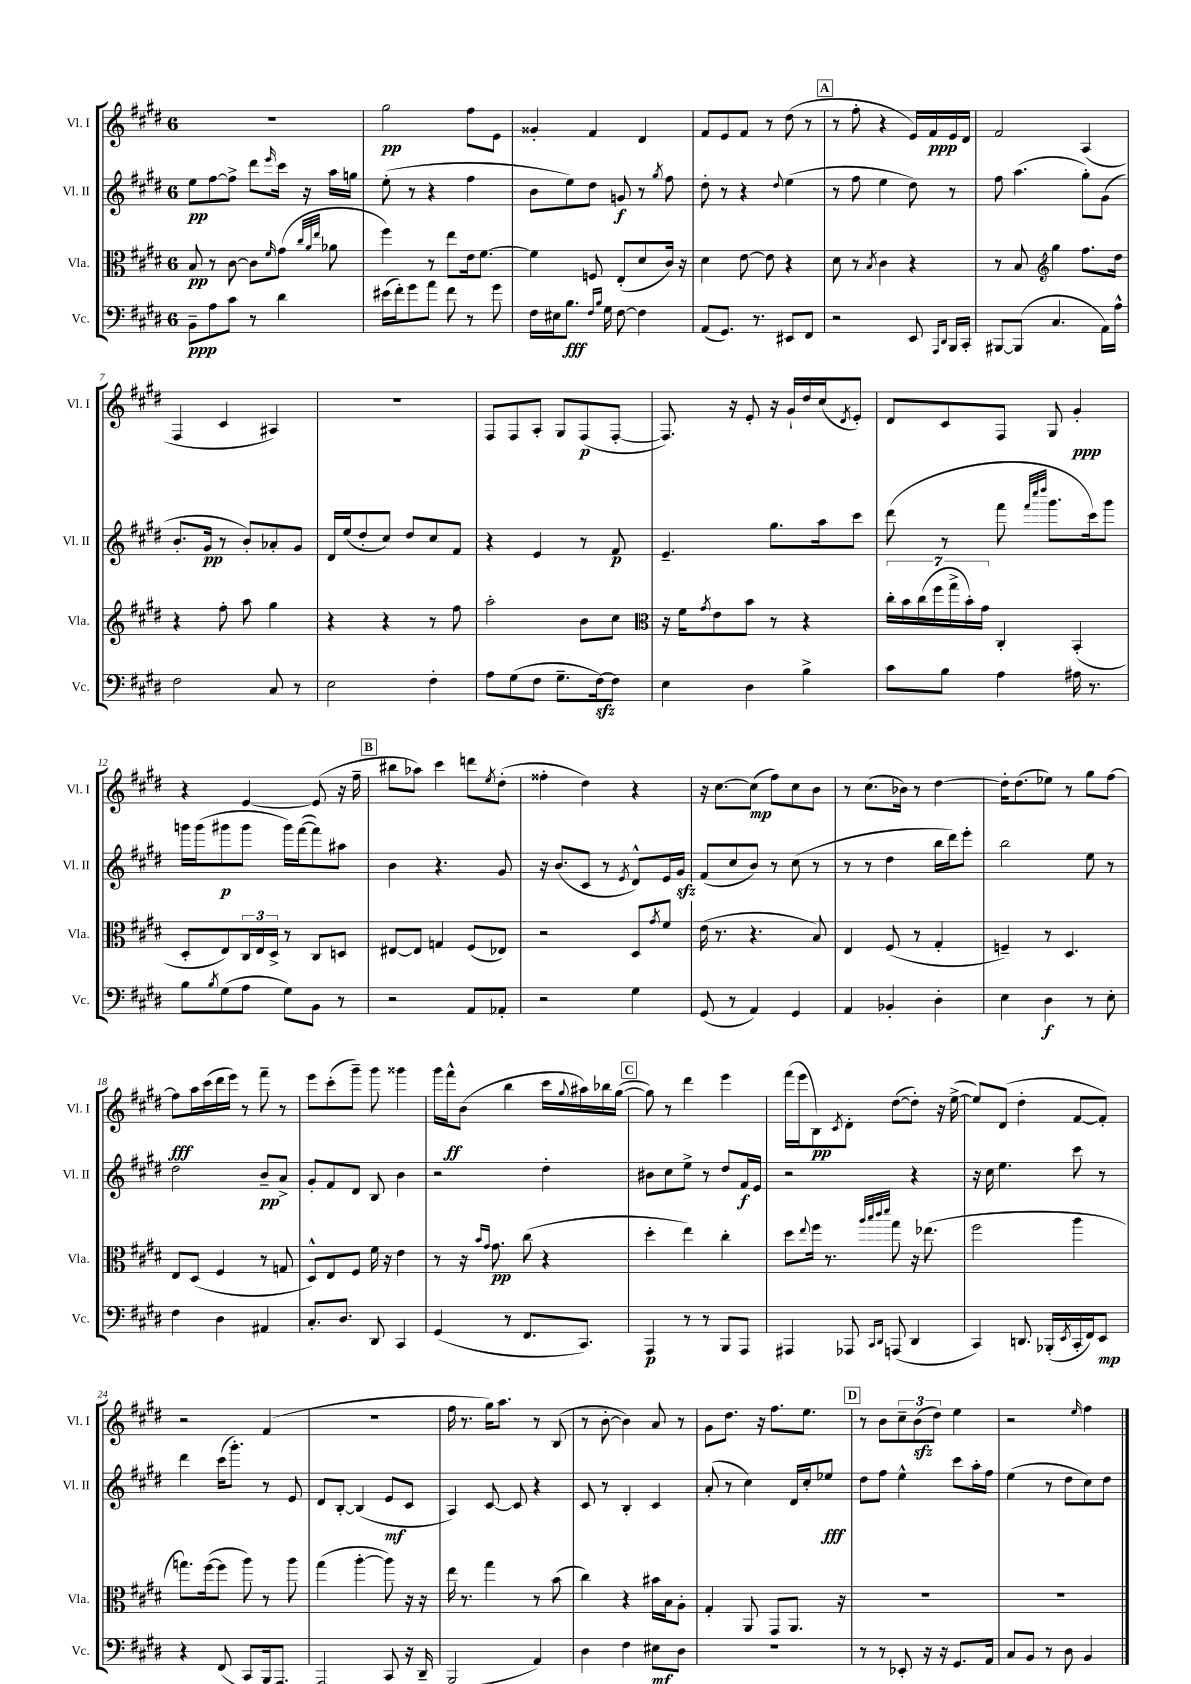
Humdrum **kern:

**kern	**kern	**kern	**kern
*staff4	*staff3	*staff2	*staff1
*clefF4	*clefC3	*clefG2	*clefG2
*k[f#c#g#d#]	*k[f#c#g#d#]	*k[f#c#g#d#]	*k[f#c#g#d#]
*M6/8	*M6/8	*M6/8	*M6/8
8BB~	8B	8ee	2.r
8A	8r	[8ff#	.
8c#	[8c#	8ff#^]	.
8r	8c#]	8ddd#	.
.	16qqf#	16qqeee	.
4d#	(8g#	16ccc#	.
.	.	16r	.
.	32qqcc#	.	.
.	32qqa	.	.
.	32qqee	.	.
.	8a-	16aa	.
.	.	16gg	.
=	=	=	=
(16e#	4ff#)	(8ee'	2gg#
16f#')	.	.	.
8g#	.	8r	.
8a	8r	4r	.
8f#	8ee	.	.
8r	16e	4ff#	8ff#
.	[8.f#	.	.
8g#	.	.	8e
=	=	=	=
16F#	4f#]	8b	4g##'
16E#	.	.	.
8.B	.	8ee)	.
.	8F	8dd#	4f#
16qqF#	.	.	.
16qqB	.	.	.
16G#	.	.	.
[8F#	(8E'	8g	.
4F#]	8d#	8r	4d#
.	.	8qgg#	.
.	16c#)	8ff#	.
.	16r	.	.
=	=	=	=
(8AA	4d#	8dd#'	8f#
8.GG#)	.	8r	8e
.	[8e	4r	8f#
8.r	.	.	.
.	8e]	.	8r
.	.	8qqdd#	.
8EE#	4r	(4ee	(8dd#
8FF#	.	.	8r
=	=	=	=
2r	8d#	8r	8r
.	8r	8ff#	8ff#'
.	8qB	.	.
.	4c#	4ee	4r
8EE	4r	8dd#)	16e)
.	.	.	16f#
16qqAAA	.	.	.
16qqDD#	.	.	.
16BBB	.	8r	16e
16CC#'	.	.	16d#
=	=	=	=
[8BBB#	8r	8ff#	2f#
(8BBB#]	8B	(4.aa	.
*	*clefG2	*	*
4.C#	4gg#	.	.
.	8.ff#	8gg#')	(4A
16AA)	.	(8g#	.
16A^^	16dd#	.	.
=	=	=	=
2F#	4r	8.b'	4F#
.	.	16g#	.
.	8ff#'	8r	4c#
.	8aa	8b')	.
8C#	4gg#	8a-'	4A#)
8r	.	8g#	.
=	=	=	=
2E	4r	16d#	2.r
.	.	(16ee	.
.	.	8dd#'	.
.	4r	8cc#)	.
.	.	8dd#	.
4F#'	8r	8cc#	.
.	8ff#	8f#	.
=	=	=	=
8A	2aa'	4r	8F#
(8G#	.	.	8F#
8F#	.	4e	8A'
8.G#~	.	.	8G#
.	8b	8r	(8F#
[16F#)	.	.	.
8F#]	8cc#	8f#	[8F#'
=	=	=	=
*	*clefC3	*	*
4E	16r	4.e~	8.F#])
.	16f#	.	.
.	8qg#	.	.
.	8e	.	.
.	.	.	16r
4D#	8b	.	8e'
.	8r	8.gg#	16r
.	.	.	16g#`
4B^	4r	.	16dd#
.	.	16aa	(16cc#
.	.	.	8qd#
.	.	8ccc#	8e')
=	=	=	=
8c#	28cc#'	(8ddd#	8d#
.	28b	.	.
.	(28cc#	.	.
.	28ff#	.	.
8B	.	8r	8c#
.	28gg#^	.	.
.	28b')	.	.
.	28g#	.	.
4A	4C#'	8fff#	8F#
.	.	32qqfff#	.
.	.	32qqcccc#	.
.	.	32qqdddd#	.
.	.	8.ggg#	8G#
16A#	(4BB'	.	4g#'
8.r	.	16ccc#)	.
.	.	8ggg#	.
=	=	=	=
8B	8D#'	16ggg	4r
.	.	(16ggg	.
8qB	.	.	.
(8G#	8E)	8ggg#	.
8A	24C#	8ggg#	[4e
.	24E	.	.
.	24D#^	.	.
8G#)	8r	16ggg#)	.
.	.	([16fff#	.
8BB	8C#	8fff#])	(8e]
8r	8D	8aa#	16r
.	.	.	16ff#~
=	=	=	=
2r	[8E#	4b	8bb#
.	8E#]	.	8aa-)
.	4G	4.r	4ccc#
8AA	(8F#	.	8ddd
.	.	.	8qee
8AA-'	8E-)	8g#	(8dd#'
=	=	=	=
2r	2r	16r	4ff##'
.	.	(8.b	.
.	.	8c#	4dd#)
.	.	8r	.
.	.	8qe	.
4G#	8D#	8d#^^)	4r
.	8qg#	.	.
.	8f#	16e	.
.	.	16g#	.
=	=	=	=
(8GG#	(16e	(8f#	16r
.	8.r	.	[8.cc#
8r	.	8cc#	.
4AA)	4.r	8b)	(8cc#]
.	.	8r	8ff#)
4GG#	.	(8cc#	8cc#
.	8B)	8r	8b
=	=	=	=
4AA	4E	8r	8r
.	.	8r	(8.cc#
4BB-'	(8F#	4dd#	.
.	.	.	16b-)
.	8r	.	8r
4D#'	4G#'	16bb	[4dd#
.	.	16ddd#)	.
.	.	8eee'	.
=	=	=	=
4E	4F~)	2bb	16dd#']
.	.	.	(8.dd#
4D#	8r	.	8ee-)
.	4.D#	.	8r
8r	.	8ee	8gg#
8E'	.	8r	[8ff#
=	=	=	=
4F#	8E	2dd#	8ff#]
.	(8D#	.	16aa
.	.	.	(16ccc#
4D#	4F#	.	16ddd#
.	.	.	16eee)
.	.	.	8r
4AA#	8r	8b~	8fff#~
.	8G	8a^	8r
=	=	=	=
8.C#'	8D#^^)	8g#'	8eee
.	8E	8f#	(8ccc#'
8.D#	.	.	.
.	8F#	8d#	8ggg#~)
8DD#	16f#	8B	8ggg#
.	16r	.	.
4CC#	4e	4b	4ggg##
=	=	=	=
(4GG#	8r	2r	16ggg#
.	.	.	16fff#^^
.	16r	.	(8b
.	16qqb	.	.
.	16qqg#	.	.
.	8.g#	.	.
8r	.	.	4bb
8.FF#	(8cc#	.	.
.	4r	4dd#'	16ccc#
.	.	.	8qqgg#
8.CC#)	.	.	16aa#)
.	.	.	16bb-
.	.	.	([16gg#
=	=	=	=
4AAA	4dd#'	8b#	8gg#])
.	.	8cc#	8r
8r	4ee)	8ee^	4ddd#
8r	.	8r	.
8BBB	4cc#'	8dd#	4eee
8AAA	.	16f#	.
.	.	16e	.
=	=	=	=
4AAA#	8dd#	2r	(16fff#
.	.	.	16eee
.	8qqee	.	.
.	16ff#	.	8B)
.	8.r	.	.
.	.	.	8qc#
8AAA-	.	.	8d#'
.	32qqaa	.	.
.	32qqbb	.	.
16qqCC#	32qqccc#	.	.
16qqDD#	32qqddd#	.	.
(8AAA	8gg#	.	([8dd#
4DD#	16r	4r	8dd#'])
.	(8.ee-	.	.
.	.	.	16r
.	.	.	([16ee^
=	=	=	=
4CC#)	2ff#	16r	8ee])
.	.	16cc#	.
.	.	4.ee	(8d#
8.DD	.	.	4dd#'
(16BBB-'	.	.	.
8qEE	.	.	.
16CC#'	4aa	8ccc#	[8f#
16FF#)	.	.	.
8EE	.	8r	8f#'])
=	=	=	=
4r	8.gg)	4ddd#	2r
.	([16ff#	.	.
(8FF#	8ff#]	(16ccc#	.
.	.	8.ggg#')	.
8CC#	8aa)	.	.
16BBB	8r	8r	(4f#
8.AAA)	.	.	.
.	8aa	8e	.
=	=	=	=
2AAA	(4gg#	8d#	2.r
.	.	[8B'	.
.	[4aa'	(4B]	.
(8CC#	8aa])	8e	.
16r	16r	8c#	.
16DD#~	16r	.	.
=	=	=	=
2BBB	16ee	4A)	16ff#
.	8.r	.	8.r
.	4gg#	[8c#	16gg#)
.	.	.	8.aa
.	.	8c#]	.
4AA)	8r	4r	8r
.	(8b	.	(8B
=	=	=	=
4D#	4cc#)	8c#	8r
.	.	8r	[8b'
4F#	4r	4B'	4b])
8E#	16b#	4c#	8a
.	16B	.	.
8D#	8A'	.	8r
=	=	=	=
2.r	4G#'	(8a'	8g#
.	.	8r	8.dd#
.	8AA	4cc#)	.
.	.	.	16r
.	8GG#	.	8.ff#
.	8.AA	16d#	.
.	.	16cc#'	8.ee
.	.	8ee-	.
.	16r	.	.
=	=	=	=
8r	2.r	8dd#	8r
8r	.	8ff#	8b
8EE-'	.	4ee^^	12cc#~
.	.	.	(12b
16r	.	.	.
.	.	.	12dd#)
16r	.	.	.
8.GG#	.	8ccc#	4ee
.	.	16aa'	.
16AA	.	16ff#	.
=	=	=	=
8C#	2.r	(4ee	2r
8BB	.	.	.
8r	.	8r	.
8D#	.	8dd#	.
.	.	.	16qqee
4BB	.	8cc#)	4ff#
.	.	8dd#	.
==	==	==	==
*-	*-	*-	*-
